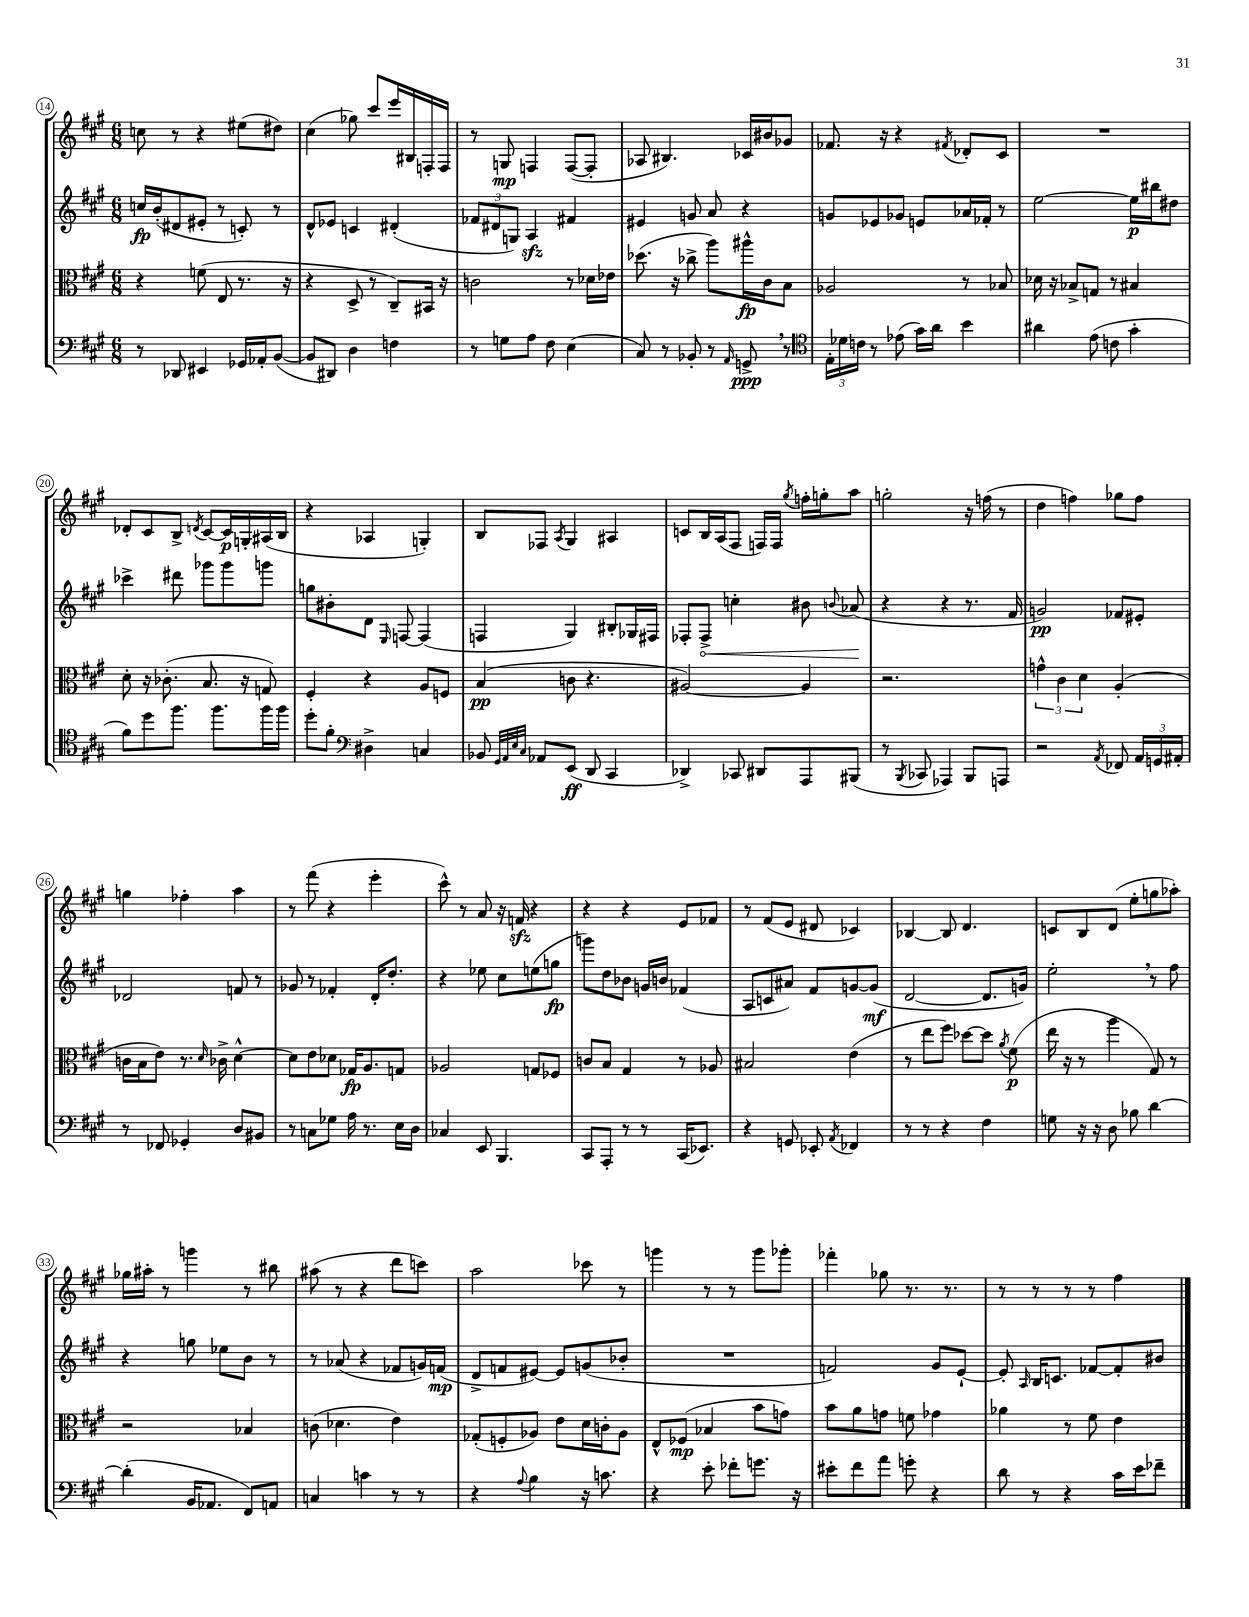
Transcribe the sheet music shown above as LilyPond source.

<<
\new StaffGroup <<
\new Staff = "s0" {
    \clef treble \key a \major \numericTimeSignature \time 6/8
    \autoBeamOff c''8 r8 r4 eis''8[( dis''8]) |
    cis''4( ges''8) cis'''8[ e'''16 bis16 f16-. f16] |
    r8 g8\mp f4 f8[~( f8]-. |
    aes8 bis4.) ces'16[ bis'16 ges'8] |
    fes'8. r16 r4 \acciaccatura { fis'8 } des'8[-. cis'8] |
    R2. |
    des'8[-. cis'8 b8]-> \acciaccatura { d'8 } cis'8[~ cis'16\p g16-. ais16( b16] |
    r4 aes4 g4-.) |
    b8[ fes8] \acciaccatura { a8 } gis4 ais4 |
    c'8[ b16 a16( fis8] f16[) f16] \acciaccatura { gis''8 } f''16[-. g''16-. a''8] |
    g''2-. r16 f''16( r8 |
    d''4 f''4) ges''8[ f''8] |
    g''4 fes''4-. a''4 |
    r8 fis'''8( r4 e'''4-. |
    cis'''8-^) r8 a'8 r16 f'16\sfz r4 |
    r4 r4 e'8[ fes'8] |
    r8 fis'8[( e'8] dis'8 ces'4) |
    bes4~ bes8 d'4. |
    c'8[ b8 d'8]( e''8[-. g''8 aes''8]-.) |
    ges''16[ ais''16]-. r8 g'''4 r8 bis''8 |
    ais''8( r8 r4 d'''8[ c'''8]) |
    a''2 ces'''8 r8 |
    g'''4 r8 r8 g'''8[ ges'''8]-. |
    fes'''4-. ges''8 r8. r8. |
    r8 r8 r8 r8 fis''4 \bar "|." |
}
\new Staff = "s1" {
    \clef treble \key a \major \numericTimeSignature \time 6/8
    \autoBeamOff c''16[\fp b'16-.( dis'8 eis'8]-. r8 c'8-.) r8 |
    d'8[-^ ees'8] c'4 dis'4-.( |
    \tuplet 3/2 { fes'8[ dis'8 g8]) } a4\sfz fis'4 |
    eis'4 g'8 a'8 r4 |
    g'8[ ees'8 ges'8] e'8[ aes'16 fes'16]-. r8 |
    e''2~ e''16[\p bis''16 dis''8] |
    ces'''4-> dis'''8 ges'''8[ ges'''8 g'''8] |
    g''8[ bis'8-. d'8] \grace { e16 } f8~ f4( |
    f4 gis4) bis8[-. ges16 fis16] |
    fes8[-. \once \override Hairpin.circled-tip = ##t fes8]->\< c''4-. bis'8 \appoggiatura { b'8 } aes'8\!( |
    r4 r4 r8. fis'16 |
    g'2\pp) fes'8[ eis'8]-. |
    des'2 f'8 r8 |
    ges'8 r8 fes'4-. d'16[-. d''8.]-. |
    r4 ees''8 cis''8[ e''8( g''8]\fp |
    g'''8[) d''8 bes'8] g'16[ b'16] fes'4( |
    a8[ c'8 ais'8]) fis'8[ g'8~ g'8]\mf( |
    d'2~ d'8.[ g'16]) |
    e''2-. \breathe r8 fis''8 |
    r4 g''8 ees''8[ b'8] r8 |
    r8 aes'8( r4 fes'8[ g'16) f'16]\mp( |
    d'8[-> f'8 eis'8]~) eis'8[ g'8( bes'8]-. |
    R2. |
    f'2) gis'8[ e'8]~-! |
    e'8-. \grace { a16 } b16[ c'8.] fes'8[~ fes'8-. bis'8] \bar "|." |
}
\new Staff = "s2" {
    \clef alto \key a \major \numericTimeSignature \time 6/8
    \autoBeamOff r4 f'8( e8 r8. r16 |
    r4 d8-> r8 cis8[--) bis,16] r16 |
    c'2 r8 des'16[ ees'16] |
    des''8.( r16 ces''8-> a''8[) ais''16-^\fp cis'16 b8] |
    aes2 r8 bes8 |
    des'16 r16 bes8[-> g8] r8 bis4 |
    d'8-. r16 ces'8.-.( b8. r16 g8) |
    fis4-. r4 a8[ f8] |
    b4\pp( c'8 r4. |
    ais2~) ais4 |
    r2. |
    \tuplet 3/2 { g'4-^ cis'4 d'4 } a4-.( |
    c'16[ b16 e'8]) r8. \grace { d'16 } ces'16-> d'4~-^ |
    d'8[ e'8 des'8] ges16[\fp a8. g8] |
    aes2 g8[ fes8] |
    c'8[ b8] gis4 r8 aes8 |
    bis2 e'4( |
    r8 e''8[ fis''8]) des''8[~ des''8] \acciaccatura { a'8 } fis'8\p( |
    e''16 r16 r8 a''4 gis8) r8 |
    r2 bes4 |
    c'8( des'4. e'4) |
    ges8[-.( f8-. aes8]) e'8[ d'16 c'16-. aes8] |
    e8[-^ fes8]\mp( bes4 b'8[ g'8]) |
    b'8[ a'8 g'8] f'8 ges'4 |
    aes'4 r8 fis'8 e'4 \bar "|." |
}
\new Staff = "s3" {
    \clef bass \key a \major \numericTimeSignature \time 6/8
    \autoBeamOff r8 des,8 eis,4 ges,16[ aes,16-. b,8]~( |
    b,8[ dis,8]) d4 f4 |
    r8 g8[ a8] fis8 e4( |
    cis8) r8 bes,8-. r8 \grace { a,16 } g,8->\ppp \breathe r8 |
    \clef tenor \tuplet 3/2 { e16[-. des'16 c'16] } r8 ees'8( gis'16[) a'16] b'4 |
    ais'4 e'8( c'8 gis'4-. |
    fis'8[) d''8 fis''8.] fis''8.[ fis''16 fis''16] |
    d''8[-. fis'8]-. \clef bass dis4-> c4 |
    bes,8 \grace { gis,32[ a,32 e32 cis32] } aes,8[ e,8]\ff( d,8 cis,4 |
    des,4->) ces,8 dis,8[ a,,8 bis,,8]( |
    r8 \acciaccatura { b,,8 } ces,8 aes,,4) b,,8[ a,,8] |
    r2 \acciaccatura { a,8 } fes,8 \tuplet 3/2 { a,16[ g,16 ais,16]-. } |
    r8 fes,8 ges,4-. d8[ bis,8] |
    r8 c8[ ges8] a16 r8. e16[ d16] |
    ces4 e,8 b,,4. |
    cis,8[ a,,8]-. r8 r8 cis,16[( ees,8.]) |
    r4 g,8 ees,8-. \acciaccatura { a,8 } fes,4 |
    r8 r8 r4 fis4 |
    g8 r16 r16 d8 bes8 d'4~ |
    d'4-.( b,16[ aes,8.] fis,8[) a,8] |
    c4 c'4 r8 r8 |
    r4 \appoggiatura { a8 } b4 r16 c'8. |
    r4 e'8-. fes'8[-. g'8.] r16 |
    eis'8[-. fis'8 a'8] g'8-. r4 |
    d'8 r8 r4 cis'16[ e'16 fes'8]-- \bar "|." |
}
>>
>>
\layout { \context { \Score currentBarNumber = #14 \override BarNumber.stencil = #(make-stencil-circler 0.1 0.3 ly:text-interface::print) } }
